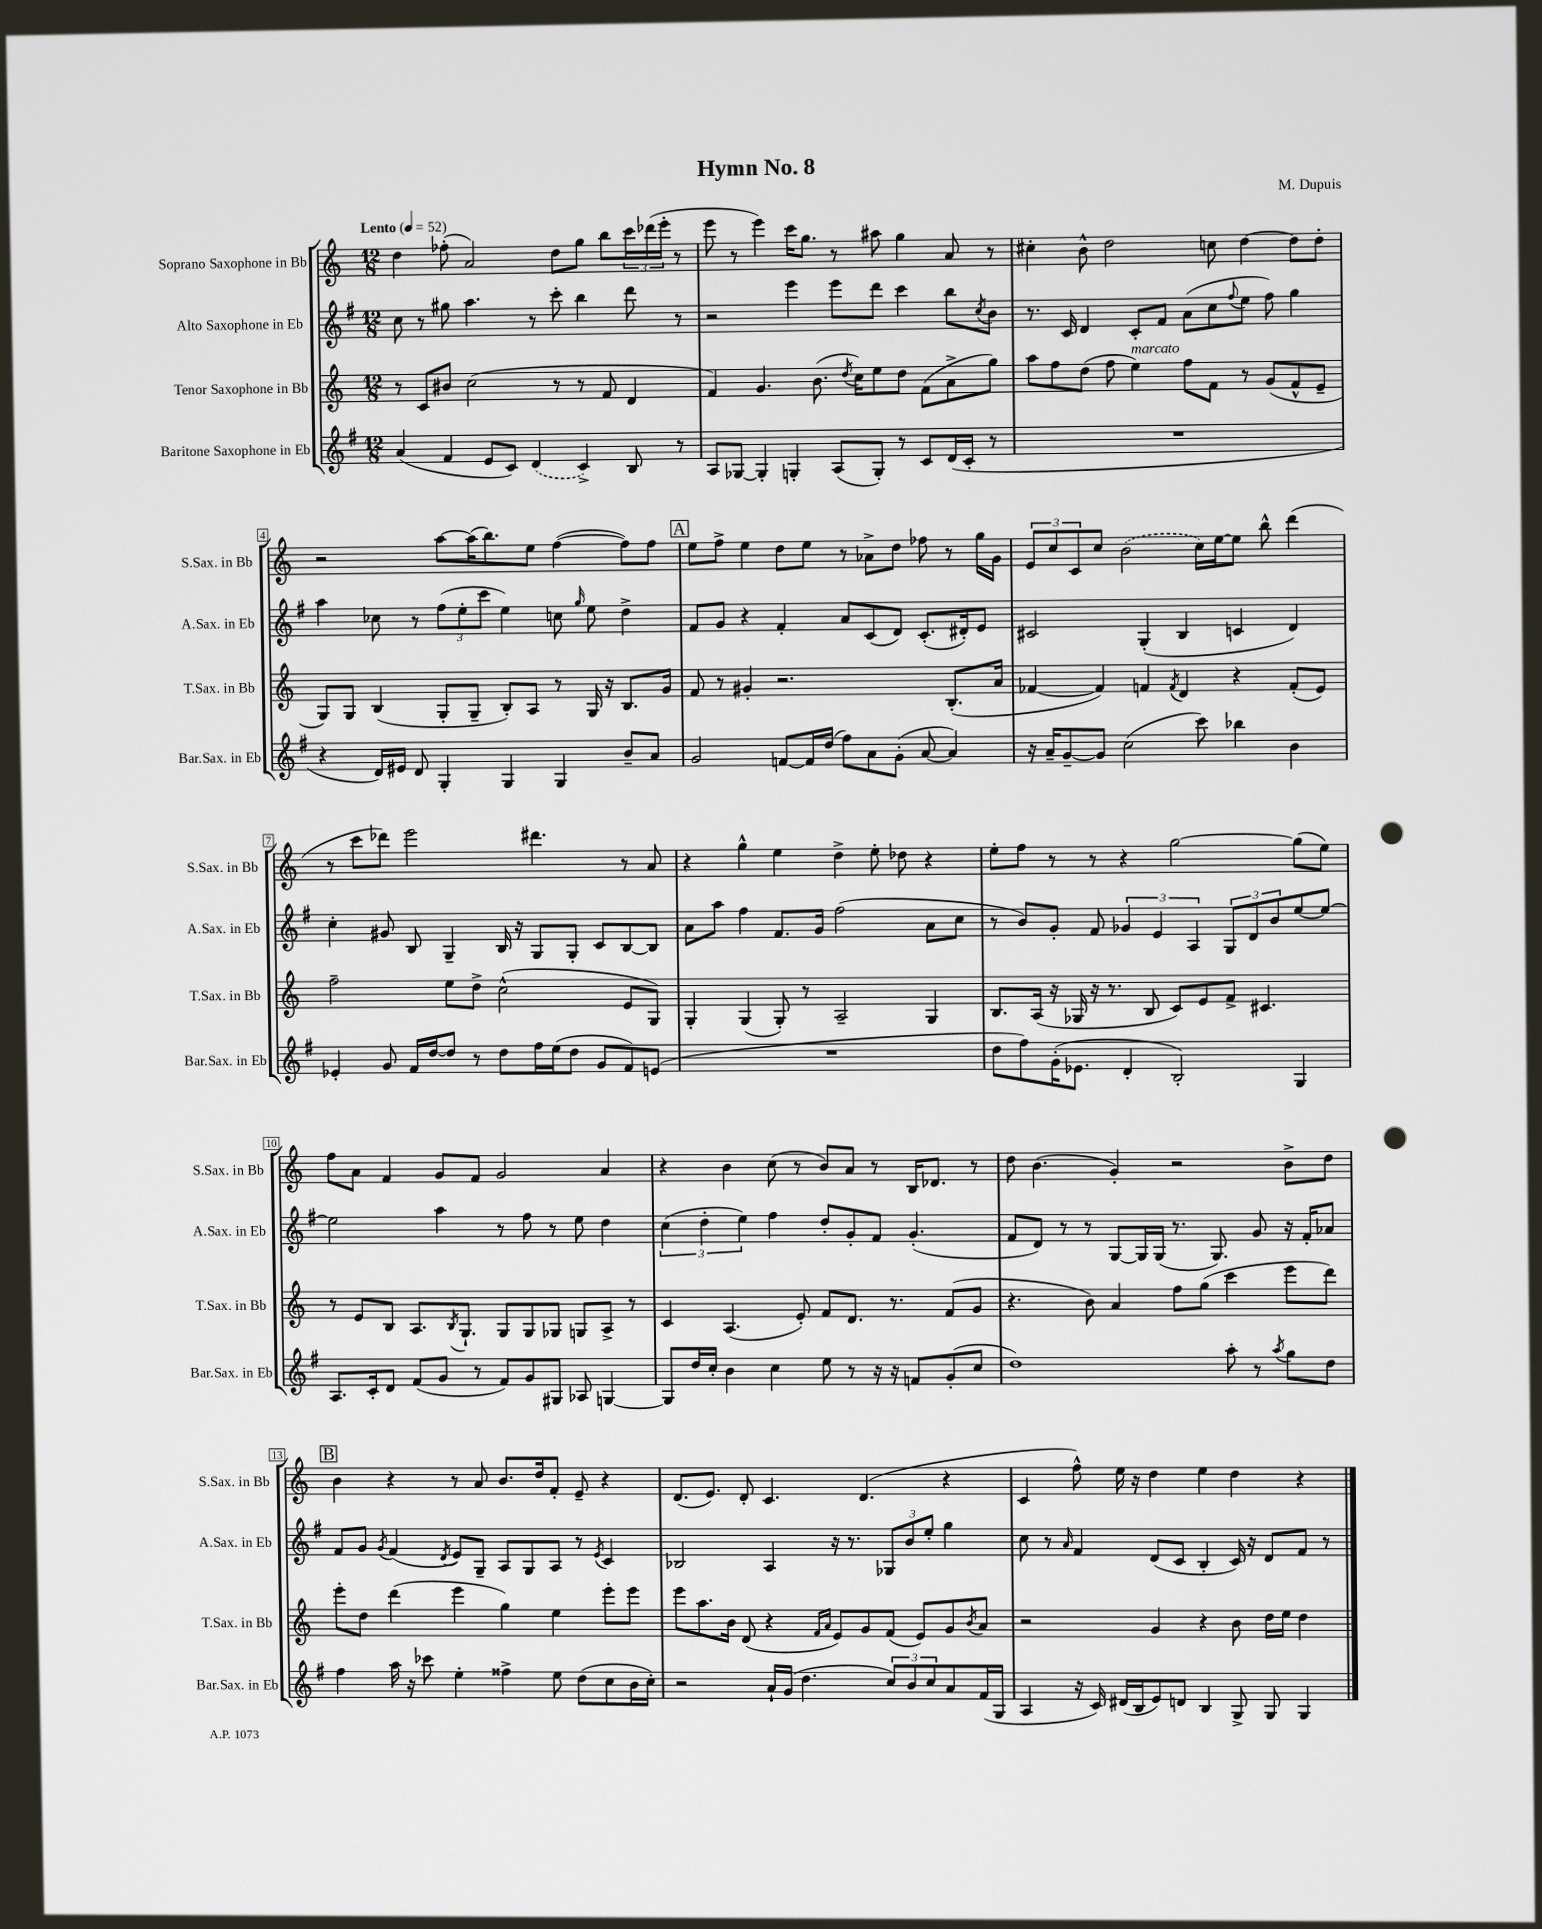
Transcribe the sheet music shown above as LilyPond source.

\header { title = "Hymn No. 8" composer = "M. Dupuis" }
<<
\new StaffGroup <<
\new Staff = "s0" \with { instrumentName = "Soprano Saxophone in Bb" shortInstrumentName = "S.Sax. in Bb" } {
    \clef treble \key c \major \numericTimeSignature \time 12/8 \tempo "Lento" 4 = 52
    d''4 fes''8-.( a'2) d''8 g''8 b''8 \tuplet 3/2 { c'''16 des'''16( e'''16-. } r8 |
    e'''8 r8 e'''4) c'''16 g''8. r8 ais''8 g''4 a'8 r8 |
    cis''4-. b'8-^ d''2 c''8 d''4~ d''8 d''8-. |
    r2 a''8~ a''16( b''8.) e''8 f''4~( f''8) f''8 |
    \mark \markup { \box "A" } e''8 f''8-> e''4 d''8 e''8 r8 aes'8-> d''8 fes''8 r8 g''16 g'16 |
    \tuplet 3/2 { e'8 c''8 c'8 } c''8 \once \slurDashed b'2( c''16) e''16~ e''8 b''8-^ d'''4( |
    r8 c'''8 des'''8) e'''2 dis'''4. r8 a'8 |
    r4 g''4-^ e''4 d''4-> e''8-. des''8 r4 |
    e''8-. f''8 r8 r8 r4 g''2~ g''8( e''8) |
    f''8 a'8 f'4 g'8 f'8 g'2 a'4 |
    r4 b'4 c''8( r8 b'8) a'8 r8 b16 des'8. r8 |
    d''8 b'4.( g'4-.) r2 b'8-> d''8 |
    \mark \markup { \box "B" } b'4 r4 r8 a'8 b'8. d''16 f'8-. e'8-- r4 |
    d'8.( e'8.) d'8-. c'4. d'4.( r4 |
    c'4 f''8-^) e''16 r16 d''4 e''4 d''4 r4 \bar "|." |
}
\new Staff = "s1" \with { instrumentName = "Alto Saxophone in Eb" shortInstrumentName = "A.Sax. in Eb" } {
    \clef treble \key g \major \numericTimeSignature \time 12/8
    c''8 r8 gis''8 a''4. r8 c'''8-. b''4 d'''8 r8 |
    r2 e'''4 e'''8 d'''8 c'''4 b''8 \acciaccatura { c''8 } b'8 |
    r8. c'16 d'4 c'8-. fis'8 a'8( c''8 \appoggiatura { fis''8 } e''8 fis''8) g''4 |
    a''4 ces''8 r8 \tuplet 3/2 { fis''8( e''8-. c'''8 } e''4) c''8 \grace { g''16 } e''8 d''4-> |
    \mark \markup { \box "A" } fis'8 g'8 r4 fis'4-. a'8 c'8( d'8) c'8.-.( dis'16-.) e'8 |
    cis'2 g4-.( b4 c'4 d'4) |
    c''4-. gis'8 b8 g4-- b16 r16 g8 g8-. c'8 b8~ b8 |
    a'8 a''8 fis''4 fis'8. g'16 fis''2( a'8 c''8 |
    r8 b'8) g'8-. fis'8 \tuplet 3/2 { ges'4 e'4 a4 } \tuplet 3/2 { g8 d'8 b'8 } e''8~ e''8~ |
    e''2 a''4 r8 fis''8 r8 e''8 d''4 |
    \tuplet 3/2 { c''4( d''4-. e''4) } fis''4 d''8-. g'8-. fis'8 g'4.-.( |
    fis'8 d'8) r8 r8 g8~ g16 g16( r8. g8.) g'8 r16 fis'16-. aes'8 |
    \mark \markup { \box "B" } fis'8 g'8 \acciaccatura { g'8 } fis'4( \acciaccatura { d'8 } e'8) g8-- a8 g8 a8 r8 \acciaccatura { e'8 } c'4 |
    bes2 a4 r16 r8. \tuplet 3/2 { ges8 b'8 e''8-. } g''4 |
    c''8 r8 \grace { a'16 } fis'4 d'8( c'8 b4-. c'16) r16 d'8 fis'8 r8 \bar "|." |
}
\new Staff = "s2" \with { instrumentName = "Tenor Saxophone in Bb" shortInstrumentName = "T.Sax. in Bb" } {
    \clef treble \key c \major \numericTimeSignature \time 12/8
    r8 c'8 bis'8 c''2( r8 r8 f'8 d'4 |
    f'4) g'4. b'8.( \acciaccatura { d''8 } c''16) e''8 d''8 f'8( a'8-> g''8) |
    a''8 f''8 d''8( f''8 e''4^\markup { \italic "marcato" }) f''8 f'8 r8 g'8( f'8-^ e'8-- |
    g8) g8 b4( g8-. g8-- b8-.) a8 r8 g16 r16 b8. g'16 |
    \mark \markup { \box "A" } f'8 r8 gis'4-. r2. b8.-.( a'16 |
    fes'4~ fes'4) f'4 \acciaccatura { f'8 } d'4 r4 f'8-.( e'8) |
    f''2-- e''8 d''8-> c''2-^( e'8 g8) |
    g4-. g4( g8-.) r8 a2-- g4 |
    b8. a16( r16 ges16 r16 r8. b8 c'8) e'8 f'8-> cis'4. |
    r8 e'8 b8 a8. \acciaccatura { b8 } g8.-! g8 g8 ges8 g8 a8-> r8 |
    c'4 a4.( e'8-.) f'8 d'8. r8. f'8( g'8 |
    r4. b'8) a'4 f''8 g''8( c'''4 e'''8 d'''8) |
    \mark \markup { \box "B" } e'''8-. d''8 d'''4( e'''4 g''4) e''4 e'''8-. e'''8 |
    e'''8 a''8. b'16 d'8( r4 \grace { f'16 a'16 } e'8) g'8 f'8( e'8) g'8 \acciaccatura { b'8 } a'8 |
    r2 g'4 r4 b'8 d''16 e''16 d''4 \bar "|." |
}
\new Staff = "s3" \with { instrumentName = "Baritone Saxophone in Eb" shortInstrumentName = "Bar.Sax. in Eb" } {
    \clef treble \key g \major \numericTimeSignature \time 12/8
    a'4( fis'4 e'8 c'8) \once \slurDashed d'4( c'4->) b8 r8 |
    a8 ges8~ ges4-. g4-. a8( g8-.) r8 c'8 d'16( c'16-. r8 |
    R1. |
    r4 d'16) eis'16 d'8 g4-. g4 g4 b'8-- a'8 |
    \mark \markup { \box "A" } g'2 f'8~ f'16 d''16( fis''8) a'8 g'8-.( a'8~ a'4) |
    r16 a'16-- g'8~-- g'8 c''2( c'''8) bes''4 b'4 |
    ees'4-. g'8 fis'16 d''16~ d''8 r8 d''8 fis''16 e''16( d''8 g'8 fis'8) e'8( |
    R1. |
    d''8 fis''8) g'16-.( ees'8. d'4-. b2-.) g4 |
    a8. c'16-. d'8 fis'8( g'8 r8 fis'8) g'8 gis8 aes8 g4~ |
    g8 d''16 c''16-. b'4 c''4 e''8 r8 r16 r16 f'8 g'8-.( c''8 |
    d''1) a''8-. r8 \acciaccatura { a''8 } g''8 d''8 |
    \mark \markup { \box "B" } fis''4 a''16 r16 ces'''8 e''4-. fisis''4-> e''8 d''8( c''8 b'16 c''16-.) |
    r2 a'16-! g'16( d''4. \tuplet 3/2 { c''8) b'8 c''8 } a'8 fis'16( g16 |
    a4 r16 c'16) dis'16( b16 e'8) d'8 b4 g8-> g8 g4 \bar "|." |
}
>>
>>
\layout { \context { \Score \override BarNumber.stencil = #(make-stencil-boxer 0.1 0.3 ly:text-interface::print) } }
